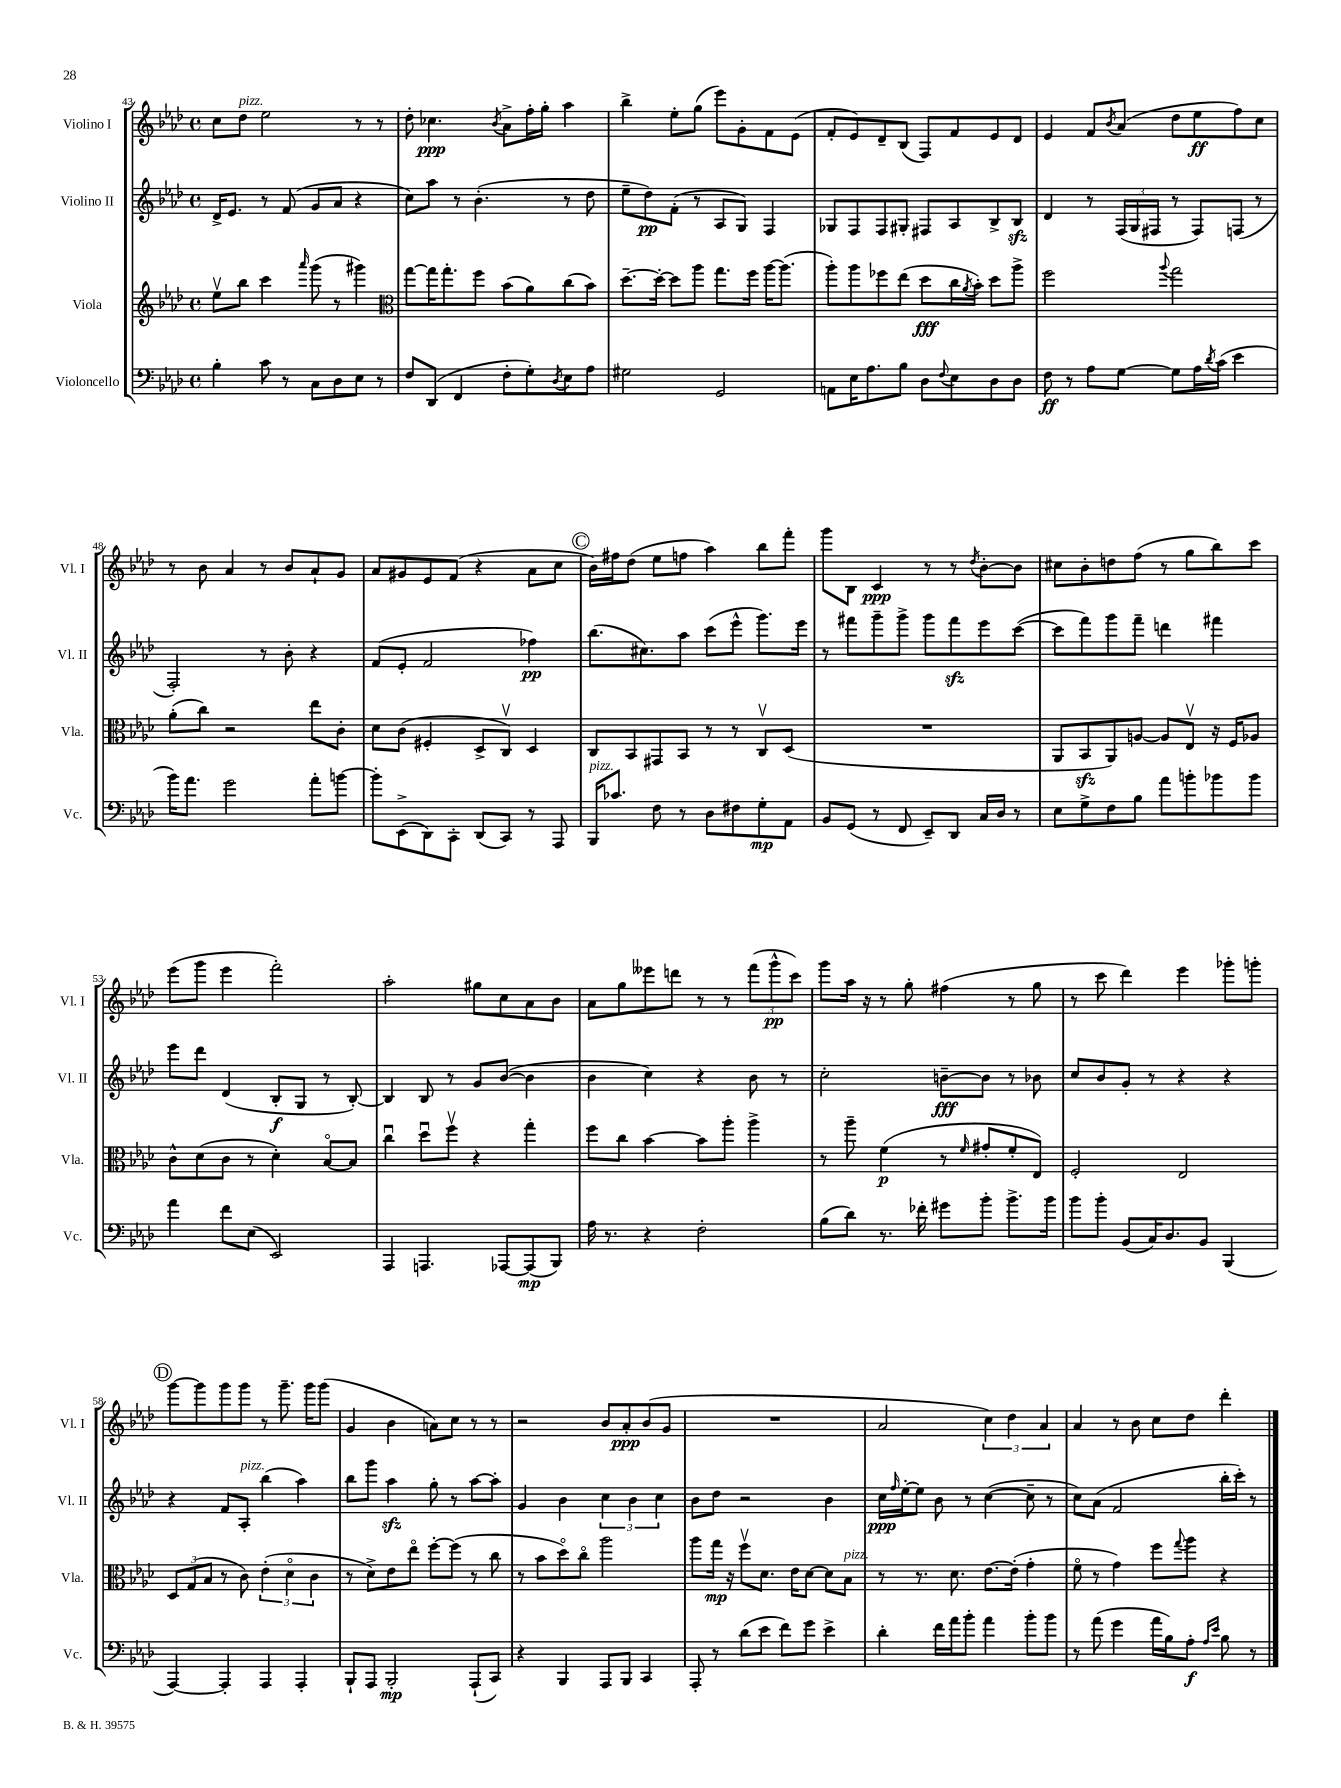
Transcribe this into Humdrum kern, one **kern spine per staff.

**kern	**dynam	**kern	**dynam	**kern	**dynam	**kern	**dynam
*part4	*part4	*part3	*part3	*part2	*part2	*part1	*part1
*staff4	*staff4	*staff3	*staff3	*staff2	*staff2	*staff1	*staff1
*I"Violoncello	*	*I"Viola	*	*I"Violino II	*	*I"Violino I	*
*I'Vc.	*	*I'Vla.	*	*I'Vl. II	*	*I'Vl. I	*
*clefF4	*	*clefG2	*	*clefG2	*	*clefG2	*
*k[b-e-a-d-]	*	*k[b-e-a-d-]	*	*k[b-e-a-d-]	*	*k[b-e-a-d-]	*
*M4/4	*	*M4/4	*	*M4/4	*	*M4/4	*
*met(c)	*	*met(c)	*	*met(c)	*	*met(c)	*
=43	=43	=43	=43	=43	=43	=43	=43
4B-'\	.	8ee-v\L	.	16d-^/KL	.	8cc\L	.
.	.	.	.	8.e-/J	.	.	.
!	!	!	!	!	!	!LO:TX:a:i:t=pizz.	!
.	.	8bb-\J	.	.	.	8dd-\J	.
8c\	.	4ccc\	.	8r	.	2ee-\	.
8r	.	.	.	(8f/	.	.	.
.	.	16qqaaa-/	.	.	.	.	.
8C\L	.	(8ggg\	.	8g/L	.	.	.
8D-\	.	8r	.	8a-/J	.	.	.
8E-\J	.	4ggg#X\)	.	4r	.	8r	.
8r	.	.	.	.	.	8r	.
=44	=44	=44	=44	=44	=44	=44	=44
*	*	*clefC3	*	*	*	*	*
8F/L	.	[8gg\L	.	8cc\L)	.	8dd-'\	.
(8DD-/J	.	16gg\K]	.	8aa-\J	.	4.cc-X\	ppp
.	.	8.gg'\	.	.	.	.	.
4FF/	.	.	.	8r	.	.	.
.	.	8ff\J	.	(4.b-'\	.	.	.
.	.	.	.	.	.	8qb-/	.
8F'\L	.	(8b-\L	.	.	.	8a-^\L	.
8G'\)	.	8a-\)	.	.	.	16ff'\L	.
.	.	.	.	.	.	16gg'\JJ	.
8qD-/	.	.	.	.	.	.	.
8E-\	.	(8cc\	.	8r	.	4aa-\	.
8A-\J	.	8b-\J)	.	8dd-\	.	.	.
=45	=45	=45	=45	=45	=45	=45	=45
2G#X\	.	[8.dd-~\L	.	8ee-~\L	.	4bb-^\	.
.	.	.	.	8dd-\)	pp	.	.
.	.	16dd-'\Jk_	.	.	.	.	.
.	.	8dd-\L]	.	(8f'\J	.	8ee-'\L	.
.	.	8aa-\J	.	8r	.	(8gg\J	.
2GG/	.	8.gg\L	.	8A-/L	.	8eee-\L)	.
.	.	.	.	8G/J)	.	8g'\	.
.	.	16ff\Jk	.	.	.	.	.
.	.	[16aa-\KL	.	4F/	.	8f\	.
.	.	(8.aa-\J]	.	.	.	.	.
.	.	.	.	.	.	(8e-\J	.
=46	=46	=46	=46	=46	=46	=46	=46
8AAn\L	.	8aa-'\L)	.	8G-X/L	.	8f'/L	.
16E-\K	.	8aa-\	.	8F/	.	8e-/)	.
8.A-\	.	.	.	.	.	.	.
.	.	8ff-X\	.	8F/	.	8d-~/	.
8B-\J	.	(8ee-\J	.	8G#X'/J	.	(8B-/J	.
8D-\L	.	8dd-\L	fff	8F#X/L	.	8F/L)	.
8qqF/	.	.	.	.	.	.	.
8E-\	.	16cc\L	.	8A-/	.	8f/	.
.	.	8qa-/	.	.	.	.	.
.	.	16b-'\JJ)	.	.	.	.	.
8D-\	.	8dd-\L	.	8B-^/	.	8e-/	.
8D-\J	.	8aa-^\J	.	8B-zz/J	.	8d-/J	.
=47	=47	=47	=47	=47	=47	=47	=47
8F\	ff	2ff\	.	4d-/	.	4e-/	.
8r	.	.	.	.	.	.	.
8A-\L	.	.	.	8r	.	8f/L	.
.	.	.	.	.	.	8qb-/	.
[8G\J	.	.	.	(24F/LL	.	(8a-/J	.
.	.	.	.	24G/	.	.	.
.	.	.	.	24F#X/JJ	.	.	.
.	.	8qqaa-/	.	.	.	.	.
8G\L]	.	2gg\	.	8r	.	8dd-\L	.
16A-\L	.	.	.	8F#/L)	.	8ee-\	ff
8qd-/	.	.	.	.	.	.	.
(16c\JJ	.	.	.	.	.	.	.
4e-\	.	.	.	(8Fn/J	.	8ff\)	.
.	.	.	.	8r	.	8cc\J	.
!!LO:LB:g=z
=48	=48	=48	=48	=48	=48	=48	=48
16b-\KL)	.	(8a-'\L	.	2F'/)	.	8r	.
8.a-\J	.	.	.	.	.	.	.
.	.	8cc\J)	.	.	.	8b-\	.
2g\	.	2r	.	.	.	4a-/	.
.	.	.	.	8r	.	8r	.
.	.	.	.	8b-'\	.	8b-/L	.
8a-'\L	.	8ee-\L	.	4r	.	8a-`/	.
[8bn\J	.	8c'\J	.	.	.	8g/J	.
=49	=49	=49	=49	=49	=49	=49	=49
8b'\L]	.	8d-\L	.	(8f/L	.	8a-/L	.
(8EE-^\	.	(8c\J	.	8e-'/J	.	8g#X/	.
8DD-\)	.	4F#X'/	.	2f/	.	8e-/	.
8CC'\J	.	.	.	.	.	(8f/J	.
(8DD-/L	.	8D-^/L	.	.	.	4r	.
8CC/J)	.	8Cv/J)	.	.	.	.	.
8r	.	4D-/	.	4ff-X\)	pp	8a-\L	.
8AAA-/	.	.	.	.	.	8cc\J	.
!!LO:REH:place=s1:t=C
=50	=50	=50	=50	=50	=50	=50	=50
!LO:TX:a:i:t=pizz.	!	!	!	!	!	!	!
16BBB-/KL	.	8C/L	.	(8.bb-\L	.	16b-\LL)	.
8.c-X/J	.	.	.	.	.	16ff#X\J	.
.	.	8BB-/	.	.	.	(8dd-\J	.
.	.	.	.	8.cc#X\)	.	.	.
8F\	.	8GG#X/	.	.	.	8ee-\L	.
8r	.	8BB-/J	.	8aa-\J	.	8ffn\J	.
8D-\L	.	8r	.	(8ccc\L	.	4aa-\)	.
8F#X\	.	8r	.	8eee-^^\J	.	.	.
8G'\	mp	8Cv/L	.	8.ggg\L)	.	8bb-\L	.
8AA-\J	.	(8D-/J	.	.	.	8fff'\J	.
.	.	.	.	16eee-\Jk	.	.	.
=51	=51	=51	=51	=51	=51	=51	=51
8BB-/L	.	1r	.	8r	.	8ggg\L	.
(8GG/J	.	.	.	8fff#X\L	.	8B-\J	.
8r	.	.	.	8ggg~\	.	4c/	ppp
8FF/	.	.	.	8ggg^\J	.	.	.
8EE-~/L)	.	.	.	8ggg\L	.	8r	.
8DD-/J	.	.	.	8fff#zz\	.	8r	.
.	.	.	.	.	.	8qdd-/	.
16C/LL	.	.	.	8eee-\	.	[8b-'\L	.
16D-/JJ	.	.	.	.	.	.	.
8r	.	.	.	([8ccc\J	.	8b-\J]	.
=52	=52	=52	=52	=52	=52	=52	=52
8E-\L	.	8AA-/L	.	8ccc\L]	.	8cc#X\L	.
8G^\	.	8BB-zz/	.	8fff\)	.	8b-'\	.
8F\	.	8AA-/)	.	8ggg\	.	8ddn\	.
8B-\J	.	[8An/J	.	8fff~\J	.	(8ff\J	.
8a-\L	.	8A/L]	.	4dddn\	.	8r	.
8bn'\	.	8E-v/J	.	.	.	8gg\L	.
8b-X\	.	16r	.	4fff#X\	.	8bb-\)	.
.	.	16F/KL	.	.	.	.	.
8b-\J	.	8A-X/J	.	.	.	8ccc\J	.
!!LO:LB:g=z
=53	=53	=53	=53	=53	=53	=53	=53
4a-\	.	8c^^\L	.	8eee-\L	.	(8eee-\L	.
.	.	(8d-\	.	8ddd-\J	.	8ggg\J	.
8f\L	.	8c\J	.	(4d-/	.	4eee-\	.
(8E-\J	.	8r	.	.	.	.	.
2EE-/)	.	4d-'\)	.	8B-'/L	f	2fff'\)	.
.	.	.	.	8G/J	.	.	.
.	.	[8B-/L	.	8r	.	.	.
.	.	8B-/J]	.	[8B-'/)	.	.	.
=54	=54	=54	=54	=54	=54	=54	=54
4AAA-/	.	4ccu\	.	4B-/]	.	2aa-'\	.
4.AAAn/	.	8dd-u\L	.	8B-/	.	.	.
.	.	8ffv\J	.	8r	.	.	.
.	.	4r	.	8g/L	.	8gg#X\L	.
[8AAA-X/L	.	.	.	([8b-/J	.	8cc\	.
(8AAA-/]	mp	4gg'\	.	4b-\]	.	8a-\	.
8BBB-/J)	.	.	.	.	.	8b-\J	.
=55	=55	=55	=55	=55	=55	=55	=55
16A-\	.	8ff\L	.	4b-\	.	8a-\L	.
8.r	.	.	.	.	.	.	.
.	.	8cc\J	.	.	.	8gg\	.
4r	.	[4b-\	.	4cc\)	.	8eee--X\	.
.	.	.	.	.	.	8dddn\J	.
2F'\	.	8b-\L]	.	4r	.	8r	.
.	.	8aa-'\J	.	.	.	8r	.
.	.	4aa-^\	.	8b-\	.	(12fff\L	.
.	.	.	.	.	.	12ggg^^\	pp
.	.	.	.	8r	.	.	.
.	.	.	.	.	.	12ccc\J)	.
=56	=56	=56	=56	=56	=56	=56	=56
(8B-\L	.	8r	.	2cc'\	.	8ggg\L	.
8d-\J)	.	8aa-~\	.	.	.	16aa-\Jk	.
.	.	.	.	.	.	16r	.
8.r	.	(4f\	p	.	.	8r	.
.	.	.	.	.	.	8gg'\	.
16f-X'\	.	.	.	.	.	.	.
8g#X\L	.	8r	.	[8bn~\L	fff	(4ff#X\	.
.	.	16qqf/	.	.	.	.	.
8b-'\J	.	8g#X'/L	.	8b\J]	.	.	.
8.b-^\L	.	8f'/	.	8r	.	8r	.
.	.	8E-/J)	.	8b-X\	.	8gg\	.
16b-\Jk	.	.	.	.	.	.	.
=57	=57	=57	=57	=57	=57	=57	=57
8b-\L	.	2F'/	.	8cc/L	.	8r	.
8b-'\J	.	.	.	8b-/	.	8ccc\	.
(8BB-/L	.	.	.	8g'/J	.	4ddd-\)	.
16C/K)	.	.	.	8r	.	.	.
8.D-/	.	.	.	.	.	.	.
.	.	2E-/	.	4r	.	4eee-\	.
8BB-/J	.	.	.	.	.	.	.
(4BBB-/	.	.	.	4r	.	8ggg-X'\L	.
.	.	.	.	.	.	8gggn'\J	.
!!LO:LB:g=z
!!LO:REH:place=s1:t=D
=58	=58	=58	=58	=58	=58	=58	=58
[4AAA-/)	.	12D-/L	.	4r	.	[8ggg\L	.
.	.	(12G/	.	.	.	.	.
.	.	.	.	.	.	8ggg\]	.
.	.	12B-/J	.	.	.	.	.
4AAA-'/]	.	8r	.	8f/L	.	8ggg\	.
!	!	!	!	!LO:TX:a:i:t=pizz.	!	!	!
.	.	8c\)	.	8A-'/J	.	8ggg\J	.
4AAA-/	.	(6e-'\	.	(4bb-\	.	8r	.
.	.	.	.	.	.	8.ggg~\	.
.	.	6d-\	.	.	.	.	.
4AAA-'/	.	.	.	4aa-\)	.	.	.
.	.	.	.	.	.	16ggg\KL	.
.	.	6c\	.	.	.	.	.
.	.	.	.	.	.	(8ggg\J	.
=59	=59	=59	=59	=59	=59	=59	=59
8BBB-`/L	.	8r	.	8bb-\L	.	4g/	.
8AAA-/J	.	8d-^\L)	.	8ggg\J	.	.	.
2BBB-'/	mp	8e-\	.	4aa-zz\	.	4b-\	.
.	.	8ee-\J	.	.	.	.	.
.	.	[8ff'\L	.	8gg'\	.	8an\L)	.
.	.	(8ff\J]	.	8r	.	8cc\J	.
(8AAA-`/L	.	8r	.	[8aa-\L	.	8r	.
8CC/J)	.	8cc\	.	8aa-'\J]	.	8r	.
=60	=60	=60	=60	=60	=60	=60	=60
4r	.	8r	.	4g/	.	2r	.
.	.	8b-\L	.	.	.	.	.
4BBB-/	.	8dd-\)	.	4b-\	.	.	.
.	.	8cc\J	.	.	.	.	.
8AAA-/L	.	2aa-\	.	6cc\	.	8b-/L	.
8BBB-/J	.	.	.	.	.	8a-'/	ppp
.	.	.	.	6b-\	.	.	.
4CC/	.	.	.	.	.	(8b-/	.
.	.	.	.	6cc\	.	.	.
.	.	.	.	.	.	8g/J	.
=61	=61	=61	=61	=61	=61	=61	=61
8AAA-'/	.	8aa-\L	.	8b-\L	.	1r	.
8r	.	16gg\Jk	mp	8dd-\J	.	.	.
.	.	16r	.	.	.	.	.
(8d-\L	.	8ffv\L	.	2r	.	.	.
8e-\J	.	8.d-\J	.	.	.	.	.
8f\L)	.	.	.	.	.	.	.
.	.	16e-\KL	.	.	.	.	.
8g\J	.	[8d-\J	.	.	.	.	.
4e-^\	.	8d-\L]	.	4b-\	.	.	.
!	!	!LO:TX:a:i:t=pizz.	!	!	!	!	!
.	.	8B-\J	.	.	.	.	.
=62	=62	=62	=62	=62	=62	=62	=62
4d-'\	.	8r	.	16cc\LL	ppp	2a-/	.
.	.	.	.	16qqff/	.	.	.
.	.	.	.	[16ee-'\J	.	.	.
.	.	8.r	.	8ee-\J]	.	.	.
16f\LL	.	.	.	8b-\	.	.	.
16a-\J	.	8.d-\	.	.	.	.	.
8b-'\J	.	.	.	8r	.	.	.
4a-\	.	[8.e-\L	.	([4cc\	.	6cc\)	.
.	.	.	.	.	.	6dd-\	.
.	.	(16e-'\Jk]	.	.	.	.	.
8b-'\L	.	4g'\	.	8cc~\]	.	.	.
.	.	.	.	.	.	6a-/	.
8b-\J	.	.	.	8r	.	.	.
=63	=63	=63	=63	=63	=63	=63	=63
8r	.	8f\	.	8cc\L)	.	4a-/	.
(8a-\	.	8r	.	(8a-\J	.	.	.
4g\	.	4g\)	.	2f/	.	8r	.
.	.	.	.	.	.	8b-\	.
16a-\LL	.	8ff\L	.	.	.	8cc\L	.
16B-\J)	.	.	.	.	.	.	.
.	.	8qqgg/	.	.	.	.	.
8A-'\J	f	8aa-\J	.	.	.	8dd-\J	.
16qqA-/LL	.	.	.	.	.	.	.
16qqe-/JJ	.	.	.	.	.	.	.
8B-\	.	4r	.	16bb-'\LL	.	4ddd-'\	.
.	.	.	.	16ccc'\JJ)	.	.	.
8r	.	.	.	8r	.	.	.
==	==	==	==	==	==	==	==
*-	*-	*-	*-	*-	*-	*-	*-
